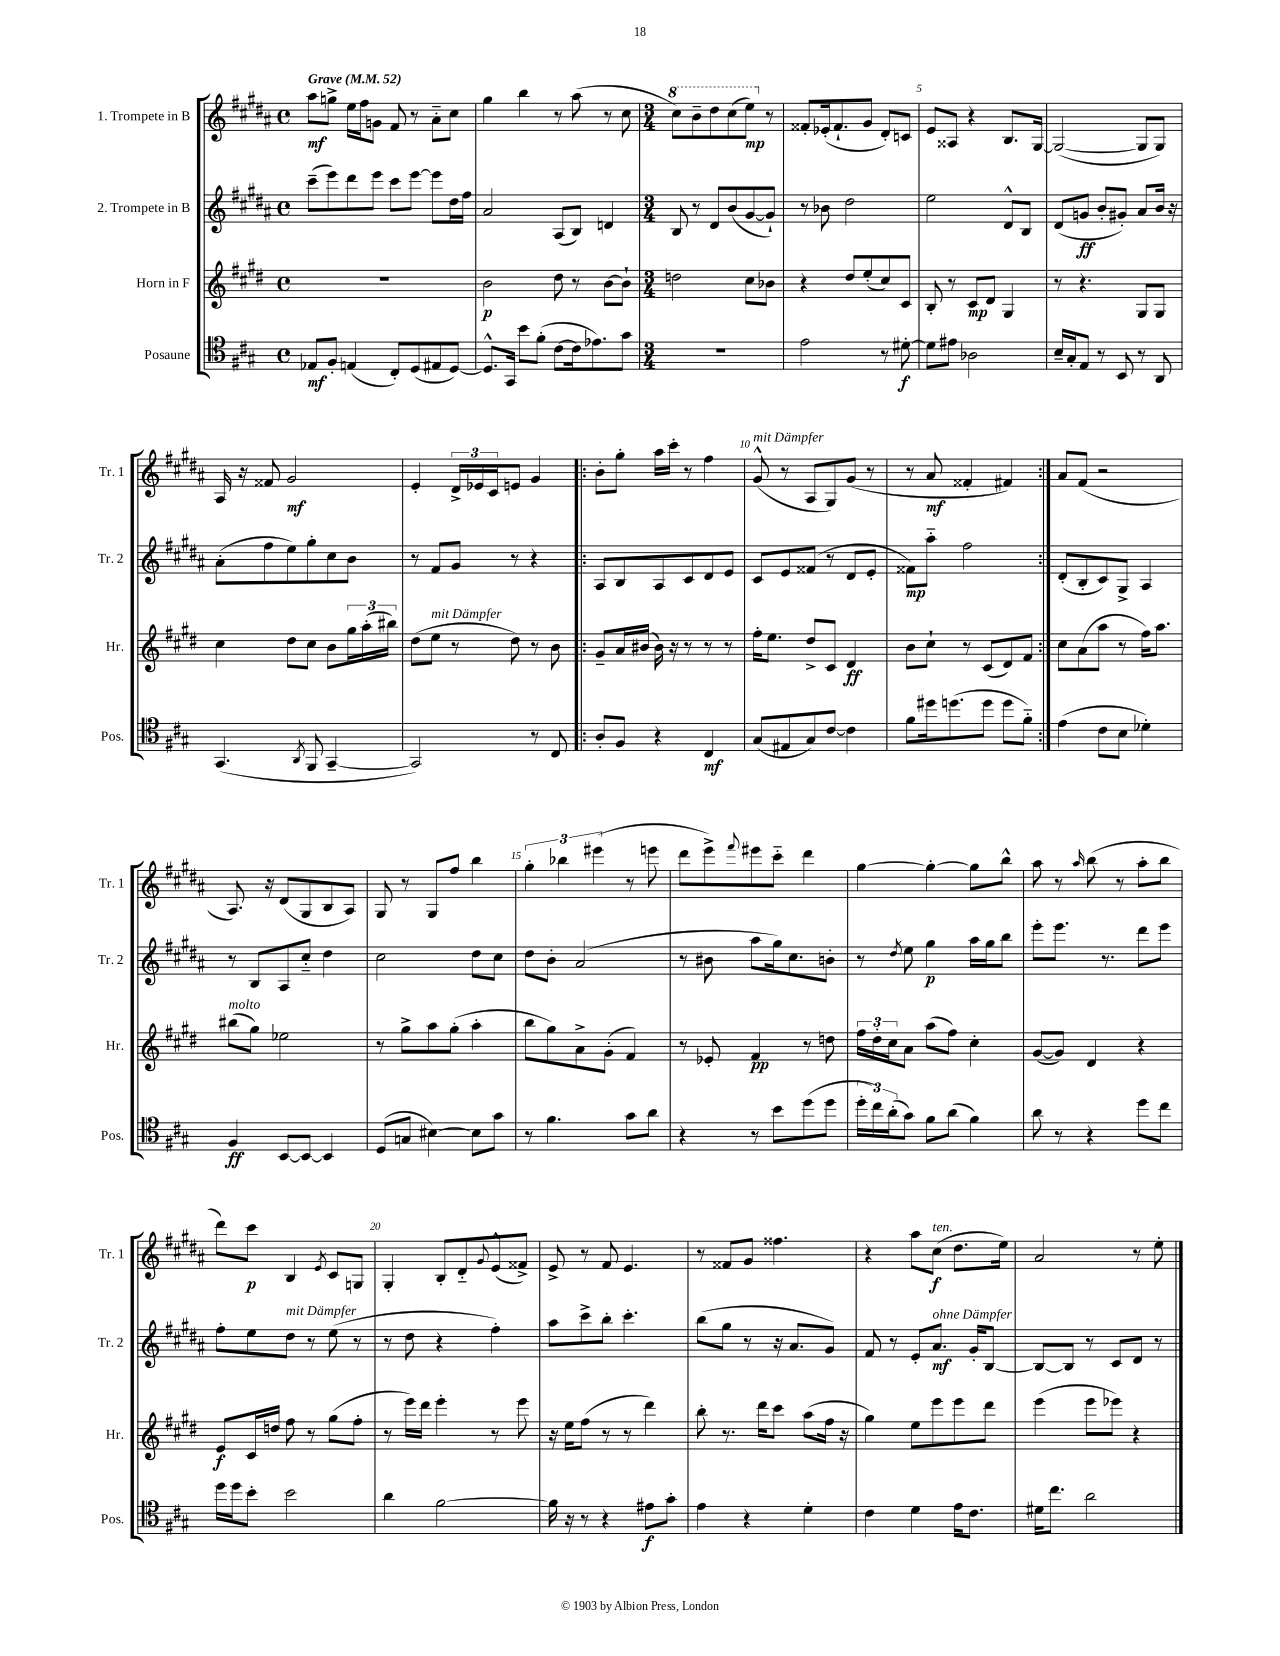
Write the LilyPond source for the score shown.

<<
\new StaffGroup <<
\new Staff = "s0" \with { instrumentName = "1. Trompete in B" shortInstrumentName = "Tr. 1" } {
    \clef treble \key b \major \defaultTimeSignature \time 4/4 \tempo "Grave" 4 = 52
    ais''8\mf g''8-> e''16 fis''16 g'8 fis'8 r8 ais'8-_ cis''8 |
    gis''4 b''4 r8 ais''8( r8 cis''8 |
    \numericTimeSignature \time 3/4 \ottava #1 cis'''8) b''8-- dis'''8 cis'''8( e'''8\mp) \ottava #0 r8 |
    fisis'8-. ees'16-.( fisis'8.-! gis'8 dis'8-.) c'8 |
    e'8 aisis8 r4 b8. gis16~ |
    gis2~( gis8 gis8) |
    ais16 r16 fisis'8 gis'2\mf |
    e'4-. \tuplet 3/2 { dis'16-> ees'16 cis'16 } e'8 gis'4 |
    \repeat volta 2 { b'8-. gis''8-. ais''16 cis'''16-. r8 fis''4 |
    gis'8-^^\markup { \italic "mit Dämpfer" }( r8 ais8 gis8) gis'8( r8 |
    r8 ais'8\mf fisis'4-. fis'4) | }
    ais'8 fis'8( r2 |
    ais8.) r16 dis'8( gis8 b8 ais8) |
    gis8 r8 gis8 fis''8 b''4 |
    \tuplet 3/2 { gis''4-. bes''4 eis'''4( } r8 e'''8 |
    dis'''8 e'''8->) \appoggiatura { fis'''8 } eis'''8 cis'''8-_ dis'''4 |
    gis''4~ gis''4~-. gis''8 b''8-^ |
    ais''8 r8 \grace { ais''16 } b''8( r8 ais''8-. b''8 |
    dis'''8) cis'''8\p b4 \acciaccatura { e'8 } cis'8 g8 |
    gis4-. b8-. dis'8-_ \appoggiatura { gis'8 } e'8-^( fisis'8->) |
    e'8-> r8 fis'8 e'4. |
    r8 fisis'8 gis'8 fisis''4. |
    r4 ais''8 cis''8\f^\markup { \italic "ten." }( dis''8. e''16) |
    ais'2 r8 e''8-. \bar "|." |
}
\new Staff = "s1" \with { instrumentName = "2. Trompete in B" shortInstrumentName = "Tr. 2" } {
    \clef treble \key b \major \defaultTimeSignature \time 4/4
    cis'''8--( e'''8) dis'''8 e'''8 cis'''8 e'''8~ e'''8 dis''16 fis''16 |
    ais'2 ais8( b8) d'4 |
    \numericTimeSignature \time 3/4 b8 r8 dis'8 b'8( gis'8~ gis'8-!) |
    r8 bes'8 dis''2 |
    e''2 dis'8-^ b8 |
    dis'8( g'8\ff b'8-. gis'8-.) ais'8 b'16 r16 |
    ais'8-.( fis''8 e''8) gis''8-. cis''8 b'8 |
    r8 fis'8 gis'8 r8 r4 |
    \repeat volta 2 { ais8 b8 ais8 cis'8 dis'8 e'8 |
    cis'8 e'8 fisis'8( r8 dis'8 e'8-. |
    fisis'8\mp) ais''8-_ fis''2 | }
    dis'8-.( b8-. cis'8) gis8-> ais4 |
    r8 b8 ais8 cis''8-_ dis''4 |
    cis''2 dis''8 cis''8 |
    dis''8 b'8-. ais'2( |
    r8 bis'8 ais''8 gis''16) cis''8. b'8-. |
    r8 \acciaccatura { dis''8 } e''8 gis''4\p ais''16 gis''16 b''8 |
    e'''8-. e'''8. r8. dis'''8 e'''8 |
    fis''8-. e''8 dis''8^\markup { \italic "mit Dämpfer" } r8 e''8( r8 |
    r8 dis''8 r4 fis''4-.) |
    ais''8 cis'''8-> b''8-. cis'''4.-. |
    b''8( gis''8 r8 r16 ais'8. gis'8) |
    fis'8 r8 e'8-. ais'8.\mf^\markup { \italic "ohne Dämpfer" } gis'16-. b8~ |
    b8~ b8 r8 cis'8 dis'8 r8 \bar "|." |
}
\new Staff = "s2" \with { instrumentName = "Horn in F" shortInstrumentName = "Hr." } {
    \clef treble \key e \major \defaultTimeSignature \time 4/4
    R1 |
    b'2\p dis''8 r8 b'8~ b'8-! |
    \numericTimeSignature \time 3/4 d''2 cis''8 bes'8 |
    r4 dis''8 e''8-.( cis''8) cis'8 |
    b8-. r8 cis'8\mp dis'8 gis4 |
    r8 r4. gis8 gis8 |
    cis''4 dis''8 cis''8 b'8 \tuplet 3/2 { gis''16 a''16-.( bis''16) } |
    dis''8( e''8^\markup { \italic "mit Dämpfer" } r8 dis''8) r8 b'8 |
    \repeat volta 2 { gis'8-- a'16 bis'16( bis'16) r16 r8 r8 r8 |
    fis''16-. e''8. dis''8-> cis'8 dis'4\ff |
    b'8 cis''8-! r8 cis'8( dis'8) fis'8 | }
    cis''8 a'8( a''8 r8 fis''16) a''8. |
    bis''8^\markup { \italic "molto" }( gis''8) ees''2 |
    r8 gis''8-> a''8 gis''8-.( a''4-. |
    b''8 gis''8) a'8-> gis'8-.( fis'4) |
    r8 ees'8-. fis'4\pp r8 d''8 |
    \tuplet 3/2 { fis''16 dis''16-. cis''16 } a'8 a''8( fis''8) cis''4-. |
    gis'8~( gis'8) dis'4 r4 |
    e'8\f cis'16 d''16 fis''8 r8 gis''8( fis''8-. |
    r8 e'''16) dis'''16 e'''4-. r8 e'''8 |
    r16 e''16 fis''8( r8 r8 dis'''4) |
    b''8-. r8. dis'''16 cis'''8 a''8( fis''16 r16 |
    gis''4) e''8 e'''8 e'''8 dis'''8 |
    e'''4( e'''8 ees'''8) r4 \bar "|." |
}
\new Staff = "s3" \with { instrumentName = "Posaune" shortInstrumentName = "Pos." } {
    \clef tenor \key a \major \defaultTimeSignature \time 4/4
    ees8\mf fis8-. e4( cis8-.) d8( eis8 d8~) |
    d8.-^ gis,16 b'8 fis'8-.( cis'8~ cis'16 ees'8.) gis'8 |
    \numericTimeSignature \time 3/4 R2. |
    e'2 r8 dis'8~-.\f |
    dis'8 eis'8 aes2 |
    b16-- gis16-. e8 r8 b,8 r8 a,8 |
    gis,4.( \acciaccatura { a,8 } fis,8 gis,4~-- |
    gis,2) r8 cis8 |
    \repeat volta 2 { a8-. fis8 r4 cis4\mf |
    gis8( eis8 gis8) cis'8~ cis'4 |
    fis'8 dis''16 d''8.( d''8 d''8 fis'8-_) | }
    e'4( cis'8 b8 des'4-.) |
    fis4\ff b,8~ b,8~ b,4 |
    d8( g8 bis4~) bis8 gis'8 |
    r8 fis'4. gis'8 a'8 |
    r4 r8 b'8 d''8( d''8 |
    \tuplet 3/2 { d''16-. cis''16) a'16-.( } gis'8) fis'8 a'8( fis'4) |
    a'8 r8 r4 d''8 cis''8 |
    d''16 d''16 b'8-. b'2 |
    a'4 fis'2~ |
    fis'16 r16 r8 r4 eis'8\f gis'8-. |
    e'4 r4 d'4-. |
    cis'4 d'4 e'16 cis'8. |
    dis'16 cis''8. a'2 \bar "|." |
}
>>
>>
\layout { \context { \Score \override BarNumber.break-visibility = ##(#f #t #t) barNumberVisibility = #(every-nth-bar-number-visible 5) } }
